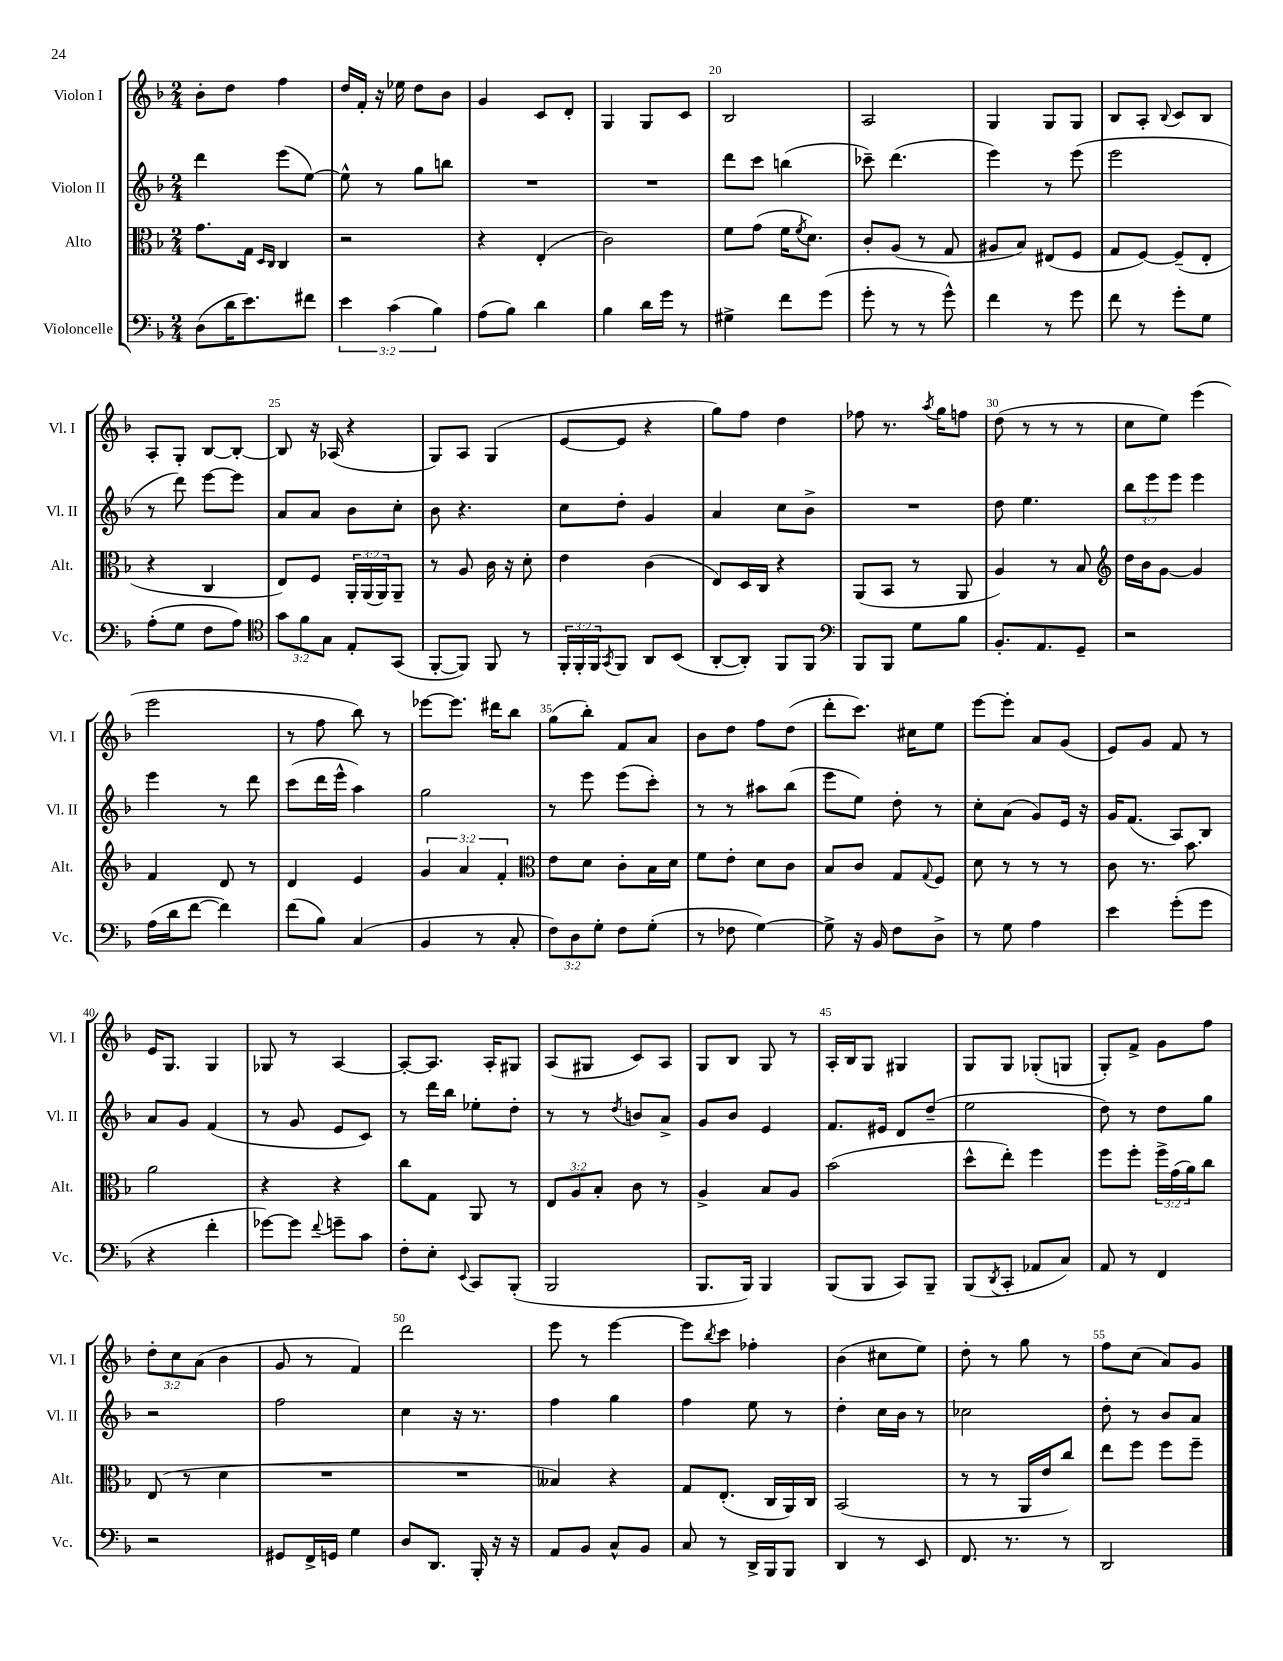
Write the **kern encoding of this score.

**kern	**kern	**kern	**kern
*part4	*part3	*part2	*part1
*staff4	*staff3	*staff2	*staff1
*I"Violoncelle	*I"Alto	*I"Violon II	*I"Violon I
*I'Vc.	*I'Alt.	*I'Vl. II	*I'Vl. I
*clefF4	*clefC3	*clefG2	*clefG2
*k[b-]	*k[b-]	*k[b-]	*k[b-]
*M2/4	*M2/4	*M2/4	*M2/4
=16	=16	=16	=16
(8D\L	8.g\L	4ddd\	8b-'\L
16d\K	.	.	8dd\J
8.e\)	16G\Jk	.	.
.	16qqD/LL	.	.
.	16qqC/JJ	.	.
.	4C/	(8eee\L	4ff\
8f#X\J	.	[8ee\J)	.
=17	=17	=17	=17
6e\	2r	8ee^^\]	16dd/LL
.	.	.	16f'/JJ
.	.	8r	16r
(6c\	.	.	.
.	.	.	16ee-X\
.	.	8gg\L	8dd\L
6B-\)	.	.	.
.	.	8bbn\J	8b-\J
=18	=18	=18	=18
(8A\L	4r	2r	4g/
8B-\J)	.	.	.
4d\	(4E'/	.	8c/L
.	.	.	8d'/J
=19	=19	=19	=19
4B-\	2c\)	2r	4G/
16d\LL	.	.	8G/L
16g\JJ	.	.	.
8r	.	.	8c/J
=20	=20	=20	=20
4G#X^\	8f\L	8ddd\L	2B-/
.	(8g\J	8ccc\J	.
8f\L	16f\KL	(4bbn\	.
.	8qf/	.	.
.	8.d\J)	.	.
(8g\J	.	.	.
=21	=21	=21	=21
8g'\	8c'/L	8ccc-X~\)	2A/
8r	(8A/J	(4.ddd\	.
8r	8r	.	.
8g^^\)	8G/	.	.
=22	=22	=22	=22
4f\	8A#X/L	4eee\)	4G/
.	8B-/J)	.	.
8r	(8E#X/L	8r	8G/L
8g\	8F/J	(8eee\	8G/J
=23	=23	=23	=23
8f\	8G/L	2eee\	8B-/L
8r	[8F/J)	.	8A'/J
.	.	.	8qqB-/
8g'\L	(8F~/L]	.	8c/L
8G\J	8E'/J	.	8B-/J
!!LO:LB:g=z
=24	=24	=24	=24
(8A'\L	4r	8r	8A'/L
8G\J	.	8ddd\)	8G'/J
8F\L	4C/	[8eee\L	[8B-/L
8A\J)	.	8eee\J]	8B-'/J_
=25	=25	=25	=25
*clefC4	*	*	*
12g\L	8E/L)	8a/L	8B-/]
12f\	.	.	.
.	8F/J	8a/J	16r
12G\J	.	.	.
.	.	.	(16A-X/
8E'/L	24AA'/LL	8b-\L	4r
.	(24AA/	.	.
.	24AA/J)	.	.
(8GG/J	8AA~/J	8cc'\J	.
=26	=26	=26	=26
[8FF'/L	8r	8b-\	8G/L)
8FF/J])	8A/	4.r	8A/J
8FF/	16c\	.	(4G/
.	16r	.	.
8r	8d'\	.	.
=27	=27	=27	=27
24FF'/LL	4e\	8cc\L	[8e/L
24FF'/	.	.	.
24FF/J	.	.	.
8qGG/	.	.	.
8FF/J	.	8dd'\J	8e/J]
8AA/L	(4c\	4g/	4r
(8BB-/J	.	.	.
=28	=28	=28	=28
[8AA'/L	8E/L)	4a/	8gg\L)
8AA'/J])	16D/L	.	8ff\J
.	16C/JJ	.	.
8FF/L	4r	8cc\L	4dd\
8FF/J	.	8b-^\J	.
=29	=29	=29	=29
*clefF4	*	*	*
8BBB-/L	(8AA/L	2r	8ff-X\
8BBB-/J	8BB-/J	.	8.r
8G\L	8r	.	.
.	.	.	8qaa/
.	.	.	16gg\KL
8B-\J	8AA/	.	8ffn\J
=30	=30	=30	=30
8.BB-'/L	4A/)	8dd\	(8dd\
.	.	4.ee\	8r
8.AA/	.	.	.
.	8r	.	8r
8GG~/J	8B-/	.	8r
=31	=31	=31	=31
*	*clefG2	*	*
2r	16dd\LL	12bb-\L	8cc\L
.	16b-\J	.	.
.	.	12eee\	.
.	[8g\J	.	8ee\J)
.	.	12eee\J	.
.	4g/]	4eee\	(4eee\
!!LO:LB:g=z
=32	=32	=32	=32
(16A\LL	4f/	4eee\	2eee\
16d\J	.	.	.
[8f\J	.	.	.
4f\])	8d/	8r	.
.	8r	8ddd\	.
=33	=33	=33	=33
(8f\L	4d/	(8ccc\L	8r
8B-\J)	.	16ddd\L	8ff\
.	.	16eee^^\JJ	.
(4C/	4e/	4aa\)	8bb-\)
.	.	.	8r
=34	=34	=34	=34
4BB-/	6g/	2gg\	[8eee-X\L
.	.	.	8.eee-\J]
.	6a/	.	.
8r	.	.	.
.	.	.	16ddd#X\KL
.	6f'/	.	.
8C'/	.	.	8bb-\J
=35	=35	=35	=35
*	*clefC3	*	*
12F\L)	8e\L	8r	(8gg\L
12D\	.	.	.
.	8d\J	8eee\	8bb-'\J)
12G'\J	.	.	.
8F\L	8c'\L	(8eee\L	8f/L
(8G'\J	16B-\L	8ccc'\J)	8a/J
.	16d\JJ	.	.
=36	=36	=36	=36
8r	8f\L	8r	8b-\L
8F-X\	8e'\J	8r	8dd\J
[4G\)	8d\L	8aa#X\L	8ff\L
.	8c\J	(8bb-\J	(8dd\J
=37	=37	=37	=37
8G^\]	8B-/L	8eee\L	8ddd'\L
16r	8c/J	8ee\J)	8.ccc\J)
16BB-/	.	.	.
8F\L	8G/L	8dd'\	.
.	.	.	16cc#X\KL
.	8qqG/	.	.
8D^\J	8F/J	8r	8ee\J
=38	=38	=38	=38
8r	8d\	8cc'\L	[8eee\L
8G\	8r	(8a\J	8eee'\J]
4A\	8r	8g/L)	8a/L
.	8r	16e/Jk	(8g/J
.	.	16r	.
=39	=39	=39	=39
4e\	8c\	16g/KL	8e/L)
.	.	(8.f/J	.
.	8.r	.	8g/J
(8g'\L	.	8A/L)	8f/
.	8.b-\	.	.
8g\J	.	8B-/J	8r
!!LO:LB:g=z
=40	=40	=40	=40
4r	2a\	8a/L	16e/KL
.	.	.	8.G/J
.	.	8g/J	.
4f'\	.	(4f/	4G/
=41	=41	=41	=41
[8g-X\L)	4r	8r	8G-X/
8g-\J]	.	8g/	8r
8qqf/	.	.	.
8gn~\L	4r	8e/L	[4A/
8c\J	.	8c/J)	.
=42	=42	=42	=42
8F'\L	8cc\L	8r	8A'/L_
8E'\J	8G\J	16ddd\LL	8.A/J]
.	.	16bb-\JJ	.
8qqEE/	.	.	.
8CC/L	8AA/	8ee-X'\L	.
.	.	.	16A'/KL
(8BBB-'/J	8r	8dd'\J	8G#X/J
=43	=43	=43	=43
2BBB-/	12E/L	8r	(8A/L
.	12A/	.	.
.	.	8r	8G#X/J
.	12B-'/J	.	.
.	.	8qdd/	.
.	8c\	8bn/L	8c/L)
.	8r	8a^/J	8A/J
=44	=44	=44	=44
8.BBB-/L	4A^/	8g/L	8G/L
.	.	8b-/J	8B-/J
16BBB-/Jk)	.	.	.
4BBB-/	8B-/L	4e/	8G/
.	8A/J	.	8r
=45	=45	=45	=45
(8BBB-/L	(2b-\	8.f/L	16A'/LL
.	.	.	16B-/J
8BBB-/J	.	.	8G/J
.	.	16e#X/Jk	.
8CC/L)	.	8d/L	4G#X/
8BBB-~/J	.	(8dd~/J	.
=46	=46	=46	=46
(8BBB-/L	8dd^^\L	2ee\	8G/L
8qDD/	.	.	.
8CC'/J	8ee'\J)	.	8G/J
8AA-X/L	4ff\	.	(8G-X'/L
8C/J)	.	.	8Gn/J
=47	=47	=47	=47
8AA/	8ff\L	8dd\)	8G'/L)
8r	8ff'\J	8r	8f^/J
4FF/	24ff^\LL	8dd\L	8g\L
.	(24g\	.	.
.	24a\J)	.	.
.	8cc\J	8gg\J	8ff\J
!!LO:LB:g=z
=48	=48	=48	=48
2r	(8E/	2r	12dd'\L
.	.	.	12cc\
.	8r	.	.
.	.	.	(12a\J
.	4d\	.	4b-\
=49	=49	=49	=49
8GG#X/L	2r	2ff\	8g/
16FF^/L	.	.	8r
16GGn/JJ	.	.	.
4G\	.	.	4f/)
=50	=50	=50	=50
8D/L	2r	4cc\	2ddd\
8.DD/J	.	.	.
.	.	16r	.
16BBB-'/	.	8.r	.
16r	.	.	.
16r	.	.	.
=51	=51	=51	=51
8AA/L	4B--X/)	4ff\	8eee\
8BB-/J	.	.	8r
8C^^/L	4r	4gg\	[4eee\
8BB-/J	.	.	.
=52	=52	=52	=52
8C/	8G/L	4ff\	8eee\L]
.	.	.	8qbb-/
8r	(8.E'/J	.	8ccc\J
16DD^/LL	.	8ee\	4ff-X'\
16BBB-/J	16C/LL	.	.
8BBB-/J	16AA/)	8r	.
.	16C/JJ	.	.
=53	=53	=53	=53
4DD/	(2BB-/	4dd'\	(4b-\
8r	.	16cc\LL	8cc#X\L
.	.	16b-\JJ	.
8EE/	.	8r	8ee\J)
=54	=54	=54	=54
8.FF/	8r	2cc-X\	8dd'\
.	8r	.	8r
8.r	.	.	.
.	16AA/LL	.	8gg\
.	16e/J	.	.
8r	8cc/J)	.	8r
=55	=55	=55	=55
2DD/	8ee\L	8dd'\	8ff\L
.	8ff\J	8r	(8cc\J
.	8ff\L	8b-/L	8a/L)
.	8ff~\J	8a/J	8g/J
==	==	==	==
*-	*-	*-	*-
